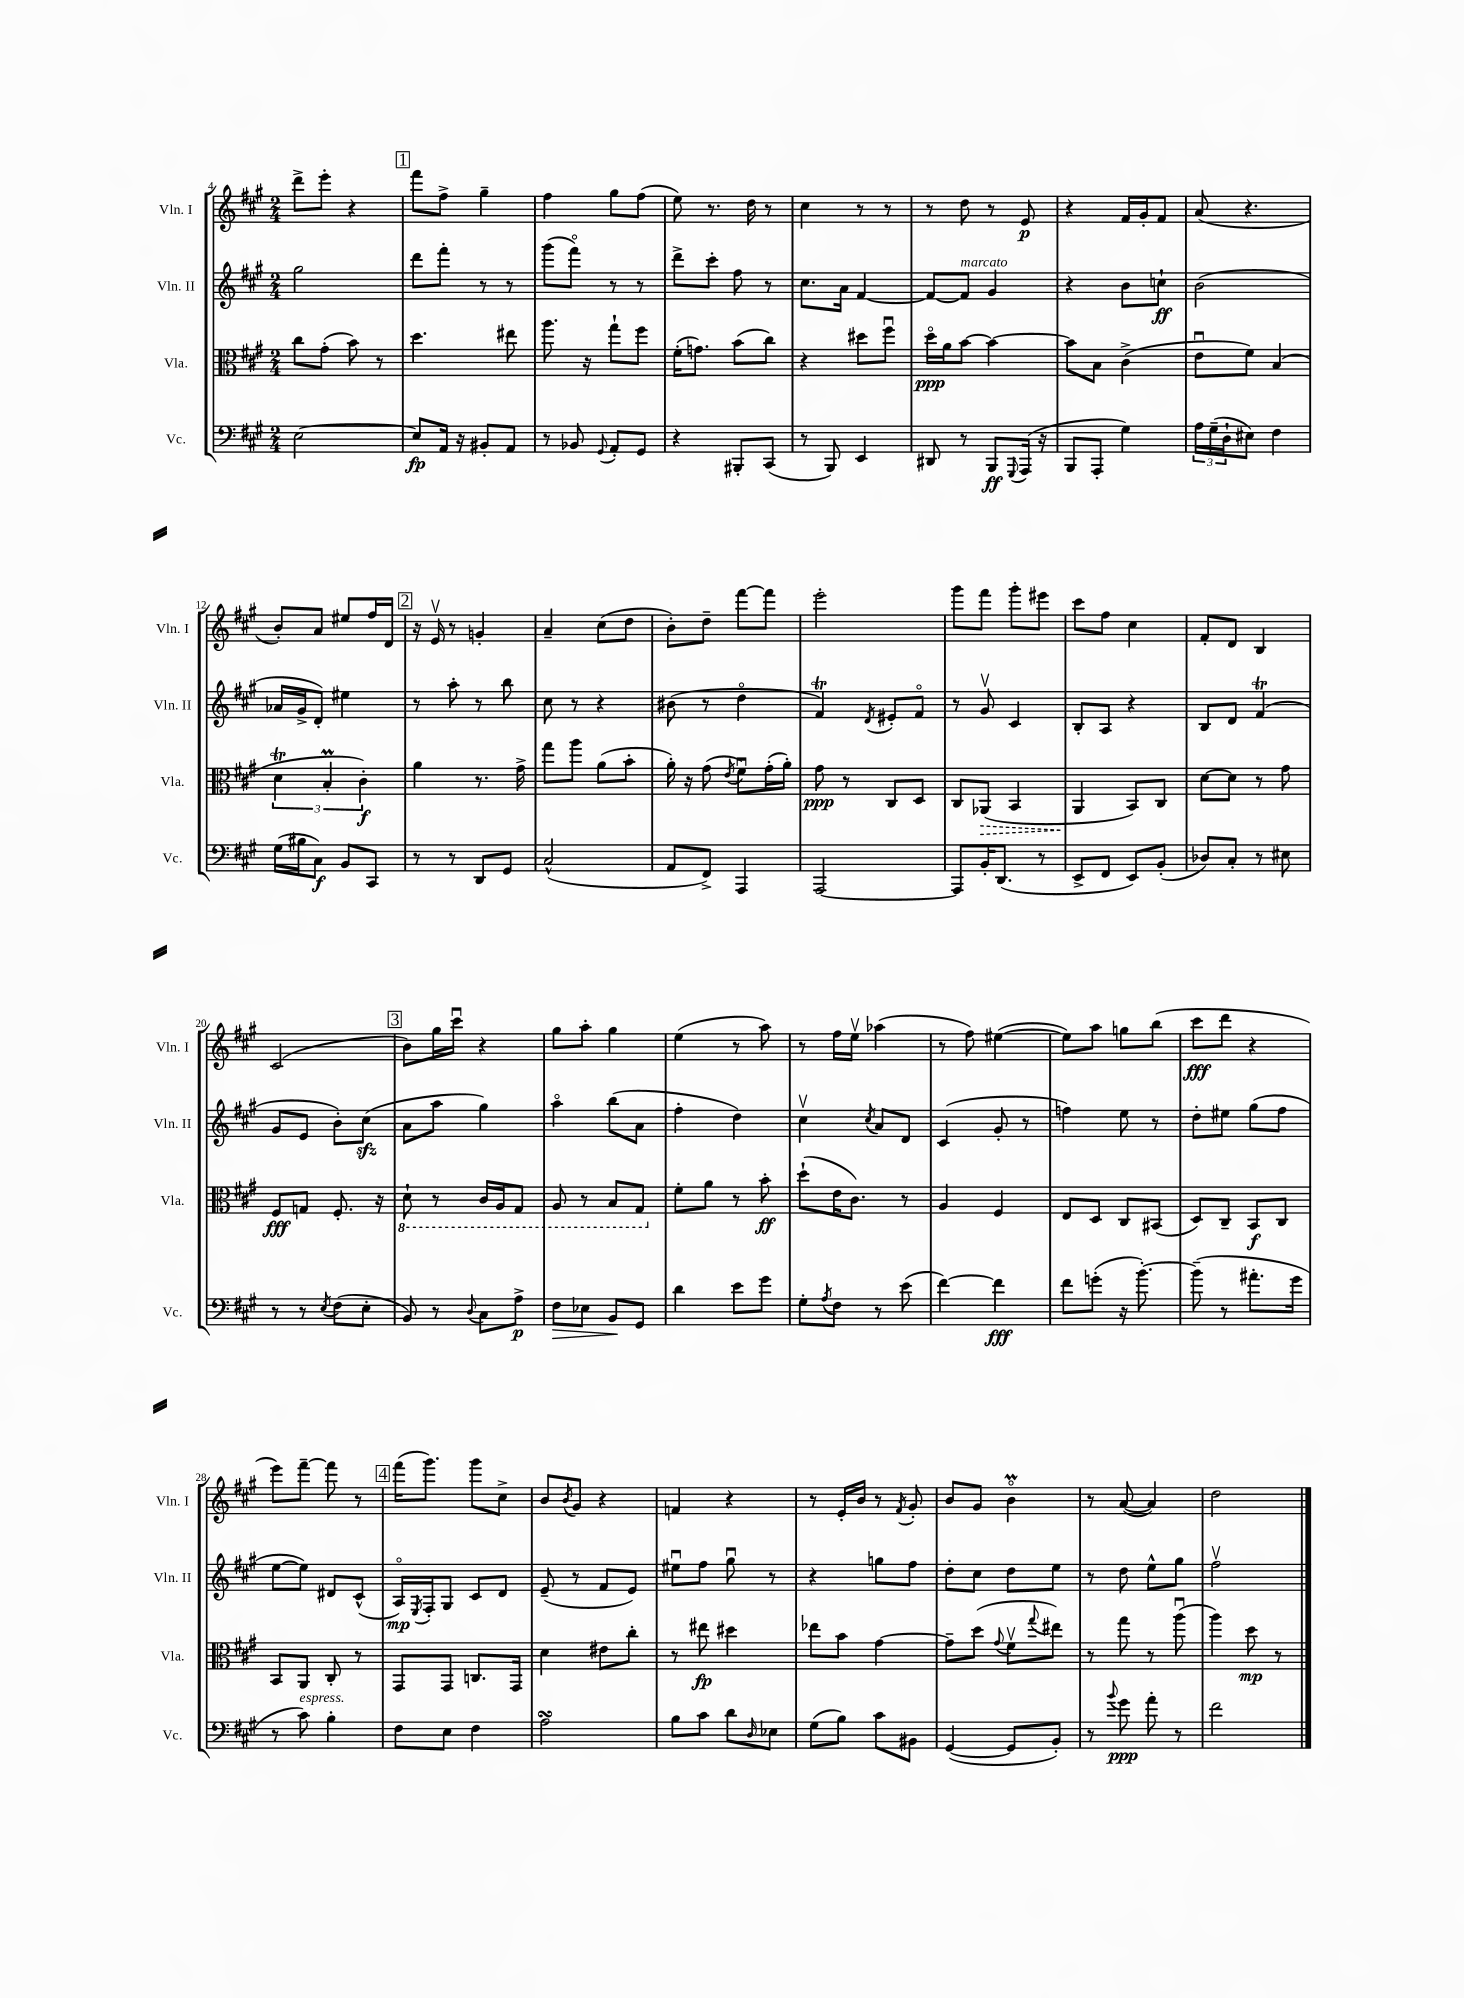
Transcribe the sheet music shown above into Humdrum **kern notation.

**kern	**kern	**kern	**kern
*staff4	*staff3	*staff2	*staff1
*clefF4	*clefC3	*clefG2	*clefG2
*k[f#c#g#]	*k[f#c#g#]	*k[f#c#g#]	*k[f#c#g#]
*M2/4	*M2/4	*M2/4	*M2/4
[2E\	8cc#\L	2gg#\	8ddd^\L
.	(8g#'\J	.	8eee'\J
.	8b\)	.	4r
.	8r	.	.
=	=	=	=
8E/]L	4.dd\	8ddd\L	8fff#\L
16AA/Jk	.	8fff#'\J	8ff#^\J
16r	.	.	.
8BB#'/L	.	8r	4gg#~\
8AA/J	8ee#\	8r	.
=	=	=	=
8r	8.aa\	(8ggg#\L	4ff#\
8BB-/	.	8fff#o\J)	.
.	16r	.	.
8qqGG#/	.	.	.
8AA'/L	8gg#`\L	8r	8gg#\L
8GG#/J	8ff#\J	8r	(8ff#\J
=	=	=	=
4r	(16f#'\LK	8ddd^\L	8ee\)
.	8.g\J)	.	.
.	.	8ccc#'\J	8.r
8BBB#'/L	(8b\L	8ff#\	.
.	.	.	16dd\
(8CC#/J	8cc#\J)	8r	8r
=	=	=	=
8r	4r	8.cc#\L	4cc#\
8BBB/)	.	.	.
.	.	16a\Jk	.
4EE/	8dd#\L	[4f#/	8r
.	8ff#u\J	.	8r
=	=	=	=
8DD#/	16ddo\LL	8f#/_L	8r
.	16a\J	.	.
8r	[8b\J	8f#/]J	8dd\
8BBB/L	4b\_	4g#/	8r
8qqGGG#/	.	.	.
(16AAA/Jk	.	.	8e/
16r	.	.	.
=	=	=	=
8BBB/L	8b\]L	4r	4r
8AAA'/J	8B\J	.	.
4G#\)	(4c#^\	8b\L	16f#/LL
.	.	.	16g#'/J
.	.	8cc`\J	8f#/J
=	=	=	=
24A\LL	8eu\L	(2b\	(8a/
(24G#~\	.	.	.
24D`\J	.	.	.
8E#\J)	8f#\J)	.	4.r
4F#\	(4B/	.	.
=	=	=	=
(16G#\LL	6d\	16a-/LL	8b'/L)
16B#\J	.	16g#^/J	.
8C#\J)	.	8d'/J)	8a/J
.	6B'/	.	.
8BB/L	.	4ee#\	8ee#/L
.	6c#'\)	.	.
8CC#/J	.	.	16ff#/L
.	.	.	16d/JJ
=	=	=	=
8r	4a\	8r	16r
.	.	.	16ev/
8r	.	8aa'\	8r
8DD/L	8.r	8r	4g'/
8GG#/J	.	8bb\	.
.	16g#^\	.	.
=	=	=	=
(2C#^^/	8gg#\L	8cc#\	4a~/
.	8aa\J	8r	.
.	(8a\L	4r	(8cc#\L
.	8b'\J	.	8dd\J
=	=	=	=
8AA/L	16a'\)	(8b#\	8b'\L)
.	16r	.	.
8FF#^/J)	(8g#\	8r	8dd~\J
.	8qe/	.	.
4AAA/	8f#u\L)	4ddo\	[8fff#\L
.	(16g#'\L	.	8fff#\]J
.	16a'\JJ)	.	.
=	=	=	=
[2AAA/	8g#\	4f#/)	2eee'\
.	8r	.	.
.	.	8qd/	.
.	8C#/L	8e#'/L	.
.	8D/J	8f#o/J	.
=	=	=	=
8AAA/]L	8C#/L	8r	8ggg#\L
16BB'/K	(8AA-/J	8g#v/	8fff#\J
(8.DD/J	.	.	.
.	4BB/	4c#/	8ggg#'\L
8r	.	.	8eee#\J
=	=	=	=
8EE^/L	4AA/	8B'/L	8ccc#\L
8FF#/J	.	8A/J	8ff#\J
8EE/L)	8BB/L)	4r	4cc#\
(8BB'/J	8C#/J	.	.
=	=	=	=
8D-/L)	[8d\L	8B/L	8f#'/L
8C#'/J	8d\]J	8d/J	8d/J
8r	8r	(4f#/	4B/
8E#\	8g#\	.	.
=	=	=	=
8r	8F#/L	8g#/L	(2c#/
8r	8G/J	8e/J	.
8qE/	.	.	.
(8F#\L	8.F#'/	8b'\L)	.
8E'\J	.	(8cc#\J	.
.	16r	.	.
=	=	=	=
8BB/)	8D`\	8a\L	8b\L)
8r	8r	8aa\J	16gg#\L
.	.	.	16ccc#u\JJ
8qqD/	.	.	.
8C#\L	16C#/LL	4gg#\)	4r
.	16AA/J	.	.
8A^\J	8GG#/J	.	.
=	=	=	=
8F#\L	8AA/	4aao\	8gg#\L
8E-\J	8r	.	8aa'\J
8BB/L	8BB/L	(8bb\L	4gg#\
8GG#/J	8GG#/J	8a\J	.
=	=	=	=
4d\	8f#'\L	4ff#'\	(4ee\
.	8a\J	.	.
8e\L	8r	4dd\)	8r
8g#\J	8b'\	.	8aa\)
=	=	=	=
8G#'\L	(8dd`\L	4cc#v\	8r
8qA/	.	.	.
8F#\J	16e\K	.	16ff#\LL
.	8.c#\J)	.	16eev\JJ
.	.	8qcc#/	.
8r	.	8a/L	(4aa-\
(8e\	8r	8d/J	.
=	=	=	=
[4f#\)	4A/	(4c#/	8r
.	.	.	8ff#\)
4f#\]	4F#/	8g#'/	([4ee#\
.	.	8r	.
=	=	=	=
8f#\L	8E/L	4ff\)	8ee#\]L)
(8g'\J	8D/J	.	8aa\J
16r	8C#/L	8ee\	8gg\L
[8.b'\)	.	.	.
.	(8BB#/J	8r	(8bb\J
=	=	=	=
(8b~\]	8D/L)	8dd'\L	8ccc#\L
8r	8C#~/J	8ee#\J	8ddd\J
8.a#'\L	8BB/L	(8gg#\L	4r
.	8C#/J	8ff#\J	.
16g#\Jk	.	.	.
=	=	=	=
8r	8BB/L	[8ee\L	8eee\L)
8c#\)	8AA/J	8ee\]J)	[8fff#~\J
4B'\	8C#'/	8d#/L	8fff#\]
.	8r	(8c#^^/J	8r
=	=	=	=
8F#\L	8GG#/L	16Ao/LL)	(16fff#\LK
.	.	8qE/	.
.	.	16F#'/J	8.ggg#\J)
8E\J	8GG#/J	8G#/J	.
4F#\	8.C/L	8c#/L	8ggg#\L
.	.	8d/J	8cc#^\J
.	16GG#/Jk	.	.
=	=	=	=
2A\	4d\	(8e~/	8b/L
.	.	.	8qb/
.	.	8r	8g#/J
.	8e#\L	8f#/L	4r
.	8cc#'\J	8e/J)	.
=	=	=	=
8B\L	8r	8ee#u\L	4f/
8c#\J	8ee#\	8ff#\J	.
8d\L	4dd#\	8gg#u\	4r
16qqD/	.	.	.
8E-\J	.	8r	.
=	=	=	=
(8G#\L	8ee-\L	4r	8r
8B\J)	8b\J	.	16e'/LL
.	.	.	16b/JJ
8c#\L	[4g#\	8gg\L	8r
.	.	.	8qf#/
8BB#\J	.	8ff#\J	8g#'/
=	=	=	=
([4GG#/	8g#~\]L	8dd'\L	8b/L
.	(8dd\J	8cc#\J	8g#/J
.	8qqg#/	.	.
8GG#/]L	8f#v\L	8dd\L	4bo\
.	8qqgg#/	.	.
8BB'/J)	8ee#\J)	8ee\J	.
=	=	=	=
8r	8r	8r	8r
8qqb/	.	.	.
8g#\	8gg#\	8dd\	([8a/
8a'\	8r	8ee^^\L	4a/])
8r	(8aau\	8gg#\J	.
=	=	=	=
2f#\	4aa\)	2ff#v\	2dd\
.	8dd\	.	.
.	8r	.	.
==	==	==	==
*-	*-	*-	*-
